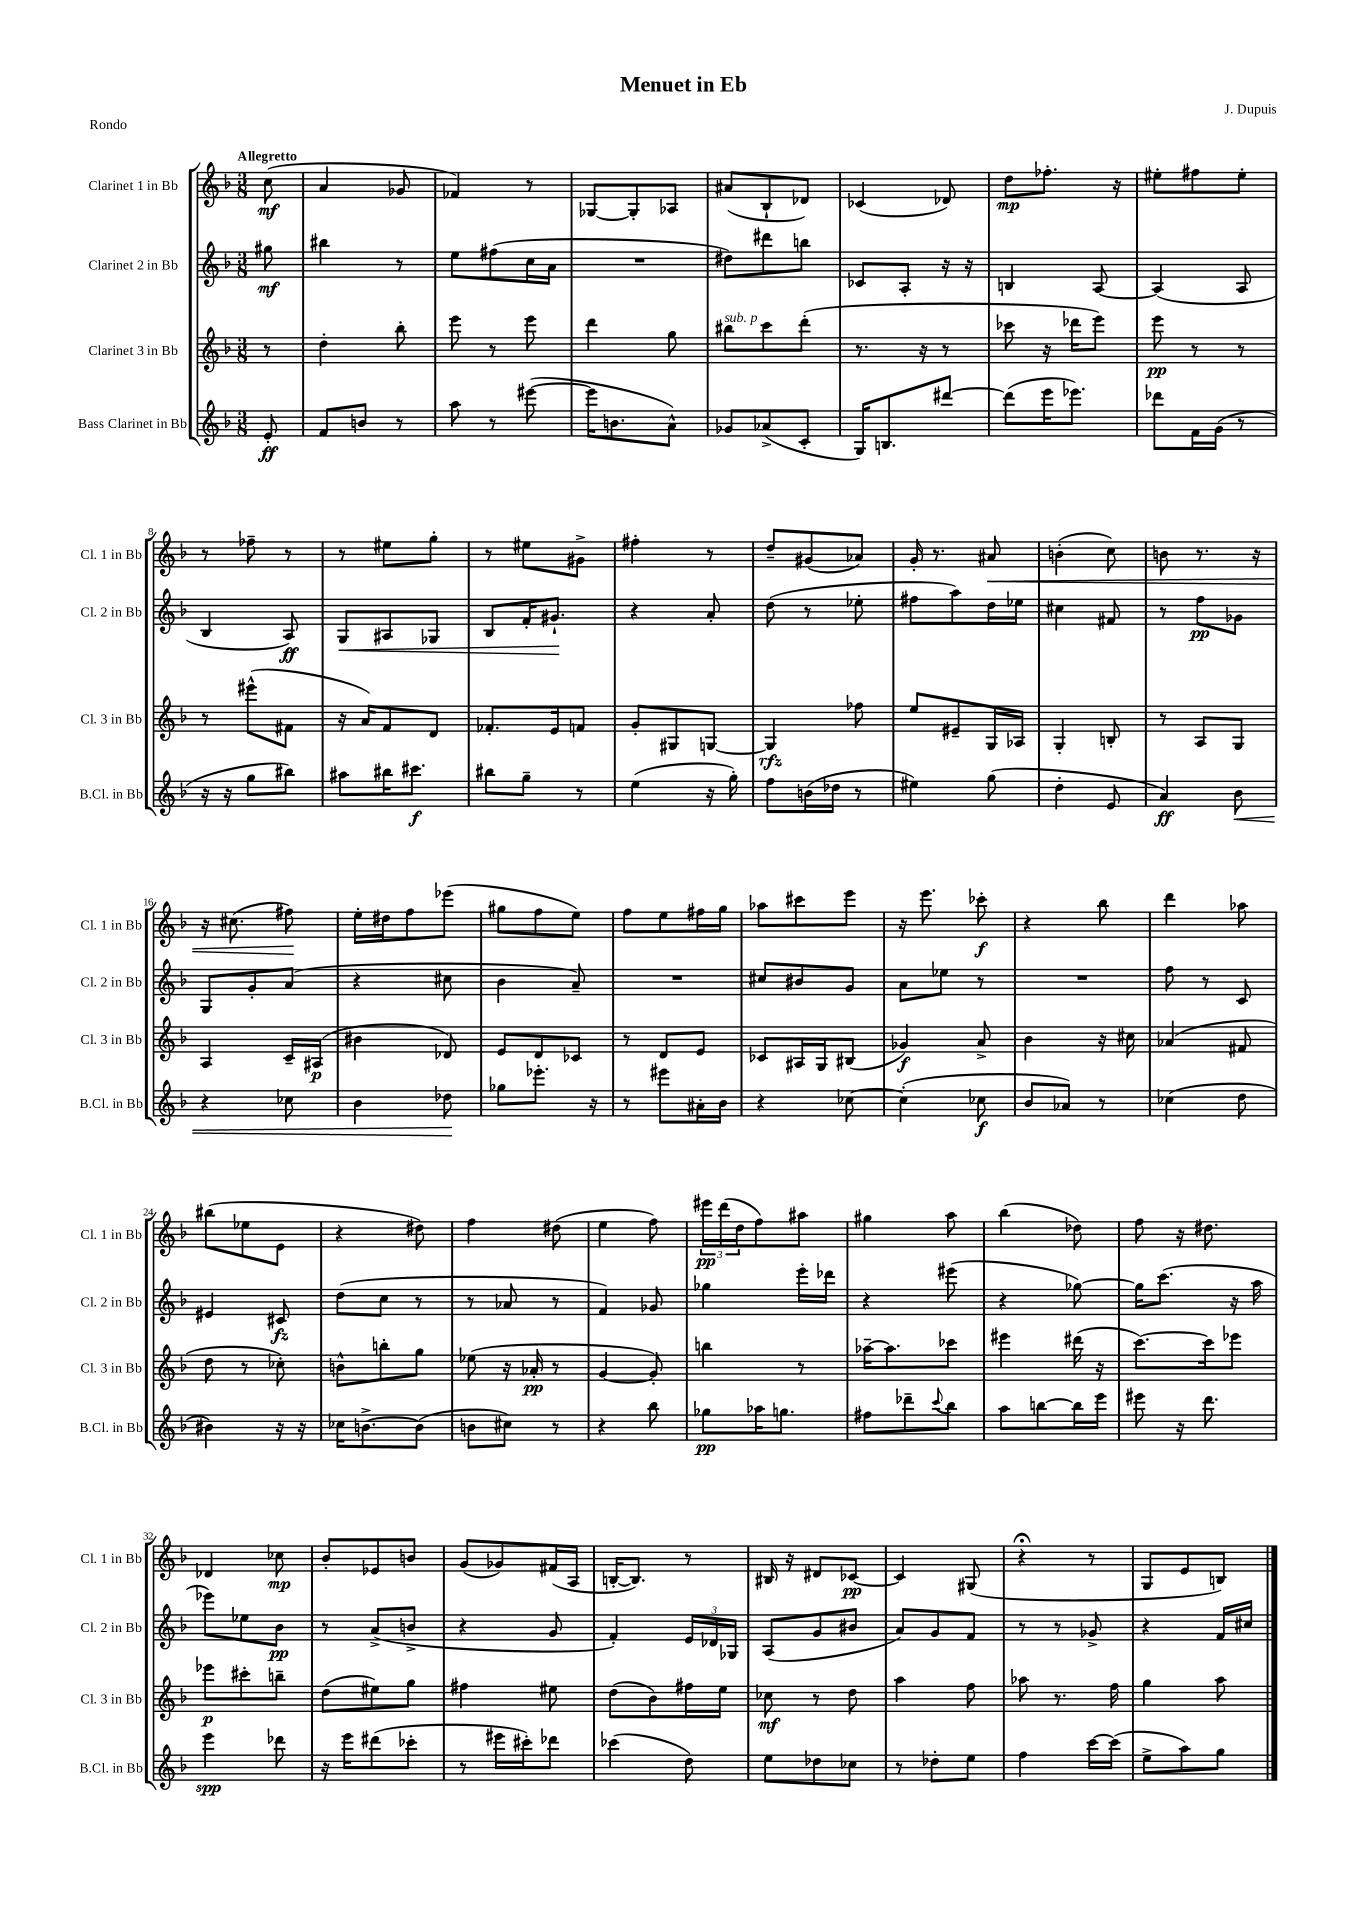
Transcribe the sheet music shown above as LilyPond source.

\header { title = "Menuet in Eb" composer = "J. Dupuis" piece = "Rondo" }
<<
\new StaffGroup <<
\new Staff = "s0" \with { instrumentName = "Clarinet 1 in Bb" shortInstrumentName = "Cl. 1 in Bb" } {
    \clef treble \key f \major \numericTimeSignature \time 3/8 \partial 8 \tempo "Allegretto"
    c''8\mf( |
    a'4 ges'8 |
    fes'4) r8 |
    ges8~ ges8-. aes8 |
    ais'8( bes8-! des'8) |
    ces'4( des'8) |
    d''8\mp fes''8.-. r16 |
    eis''8-. fis''8 eis''8-. |
    r8 fes''8-- r8 |
    r8 eis''8 g''8-. |
    r8 eis''8 gis'8-> |
    fis''4-. r8 |
    d''8-- gis'8( aes'8) |
    g'16-. r8. ais'8\< |
    b'4-.( c''8) |
    b'8 r8. r16 |
    r16 cis''8.( fis''8\!) |
    e''16-. dis''16 f''8 ees'''8( |
    gis''8 f''8 e''8) |
    f''8 e''8 fis''16 g''16 |
    aes''8 cis'''8 e'''8 |
    r16 e'''8. ces'''8-.\f |
    r4 bes''8 |
    d'''4 aes''8 |
    bis''8( ees''8 e'8 |
    r4 dis''8) |
    f''4 dis''8( |
    e''4 f''8) |
    \tuplet 3/2 { eis'''16\pp d'''16( d''16 } f''8) ais''8 |
    gis''4 a''8 |
    bes''4( des''8) |
    f''8 r16 dis''8. |
    des'4 ces''8\mp |
    bes'8-. ees'8 b'8 |
    g'8( ges'8) fis'16( a16 |
    b16~-. b8.) r8 |
    bis16 r16 dis'8 ces'8~\pp |
    ces'4 gis8( |
    r4\fermata r8 |
    g8 e'8 b8) \bar "|." |
}
\new Staff = "s1" \with { instrumentName = "Clarinet 2 in Bb" shortInstrumentName = "Cl. 2 in Bb" } {
    \clef treble \key f \major \numericTimeSignature \time 3/8 \partial 8
    gis''8\mf |
    bis''4 r8 |
    e''8 fis''8( c''16 a'16 |
    R4. |
    dis''8) dis'''8 b''8 |
    ces'8 a8-. r16 r16 |
    b4 a8~ |
    a4( a8 |
    bes4 a8\ff) |
    g8\< ais8 ges8 |
    bes8 f'16-. gis'8.-!\! |
    r4 a'8-. |
    d''8( r8 ees''8-. |
    fis''8 a''8) d''16 ees''16 |
    cis''4 fis'8 |
    r8 f''8\pp ges'8 |
    g8 g'8-. a'8( |
    r4 cis''8 |
    bes'4 a'8--) |
    R4. |
    cis''8 bis'8 g'8 |
    a'8 ees''8 r8 |
    R4. |
    f''8 r8 c'8 |
    eis'4 cis'8\fz |
    d''8( c''8 r8 |
    r8 aes'8 r8 |
    f'4) ges'8 |
    ges''4 e'''16-. des'''16 |
    r4 eis'''8( |
    r4 ges''8~) |
    ges''16 c'''8.( r16 a''16 |
    ees'''8) ees''8 bes'8\pp |
    r8 a'8->( b'8-> |
    r4 g'8 |
    f'4-.) \tuplet 3/2 { e'16 des'16 ges16 } |
    a8( g'8 bis'8 |
    a'8) g'8 f'8 |
    r8 r8 ges'8-> |
    r4 f'16 cis''16 \bar "|." |
}
\new Staff = "s2" \with { instrumentName = "Clarinet 3 in Bb" shortInstrumentName = "Cl. 3 in Bb" } {
    \clef treble \key f \major \numericTimeSignature \time 3/8 \partial 8
    r8 |
    d''4-. bes''8-. |
    e'''8 r8 e'''8 |
    d'''4 g''8 |
    bis''8^\markup { \italic "sub. p" } c'''8 d'''8-.( |
    r8. r16 r8 |
    ces'''8 r16 des'''16 e'''8) |
    e'''8\pp r8 r8 |
    r8 eis'''8-^( fis'8 |
    r16 a'16) f'8 d'8 |
    fes'8.-. e'16 f'8 |
    g'8-. gis8 g8~ |
    g4\rfz fes''8 |
    e''8 eis'8-- g16 aes16 |
    g4-. b8-. |
    r8 a8 g8 |
    a4 c'16-- ais16\p( |
    bis'4 des'8) |
    e'8 d'8 ces'8 |
    r8 d'8 e'8 |
    ces'8 ais16 g16 bis8( |
    ges'4\f) a'8-> |
    bes'4 r16 cis''16 |
    aes'4( fis'8 |
    d''8 r8 ces''8-.) |
    b'8-^ b''8-. g''8 |
    ees''8( r16 aes'16-.\pp r8 |
    g'4~ g'8-.) |
    b''4 r8 |
    aes''16~-- aes''8. ces'''8 |
    eis'''4 dis'''16( r16 |
    c'''8.~) c'''16 ees'''8 |
    ees'''8\p cis'''8-. b''8-- |
    d''8( eis''8) g''8 |
    fis''4 eis''8 |
    d''8( bes'8) fis''16 e''16 |
    ces''8\mf r8 d''8 |
    a''4 f''8 |
    aes''8 r8. f''16 |
    g''4 a''8 \bar "|." |
}
\new Staff = "s3" \with { instrumentName = "Bass Clarinet in Bb" shortInstrumentName = "B.Cl. in Bb" } {
    \clef treble \key f \major \numericTimeSignature \time 3/8 \partial 8
    e'8-.\ff |
    f'8 b'8 r8 |
    a''8 r8 eis'''8~( |
    eis'''16 b'8. a'8-^) |
    ges'8 aes'8->( c'8-. |
    g16) b8. dis'''8~ |
    dis'''8( e'''16 ees'''8.) |
    des'''8 f'16 g'16( r8 |
    r16 r16 g''8 bis''8) |
    ais''8 bis''16 cis'''8.\f |
    bis''8 g''8-- r8 |
    e''4( r16 g''16-.) |
    f''8 b'16( des''16 r8 |
    eis''4) g''8( |
    d''4-. e'8 |
    a'4\ff) bes'8\< |
    r4 ces''8 |
    bes'4 des''8\! |
    ges''8 ees'''8.-. r16 |
    r8 eis'''8 ais'16-. bes'16 |
    r4 ces''8~ |
    ces''4-.( ces''8\f |
    bes'8 aes'8) r8 |
    ces''4( d''8 |
    bis'4) r16 r16 |
    ces''16 b'8.~-> b'8( |
    b'8 cis''8) r8 |
    r4 bes''8 |
    ges''8\pp aes''16 g''8. |
    fis''8 des'''8-- \appoggiatura { c'''8 } bes''8 |
    a''8 b''8~ b''16 e'''16 |
    eis'''8 r16 d'''8. |
    e'''4\spp des'''8 |
    r16 e'''16 dis'''8( ces'''8-. |
    r8 eis'''16 cis'''16-.) des'''8 |
    ces'''4( d''8) |
    e''8 des''8 ces''8 |
    r8 des''8-. e''8 |
    f''4 c'''16~ c'''16( |
    e''8-> a''8) g''8 \bar "|." |
}
>>
>>
